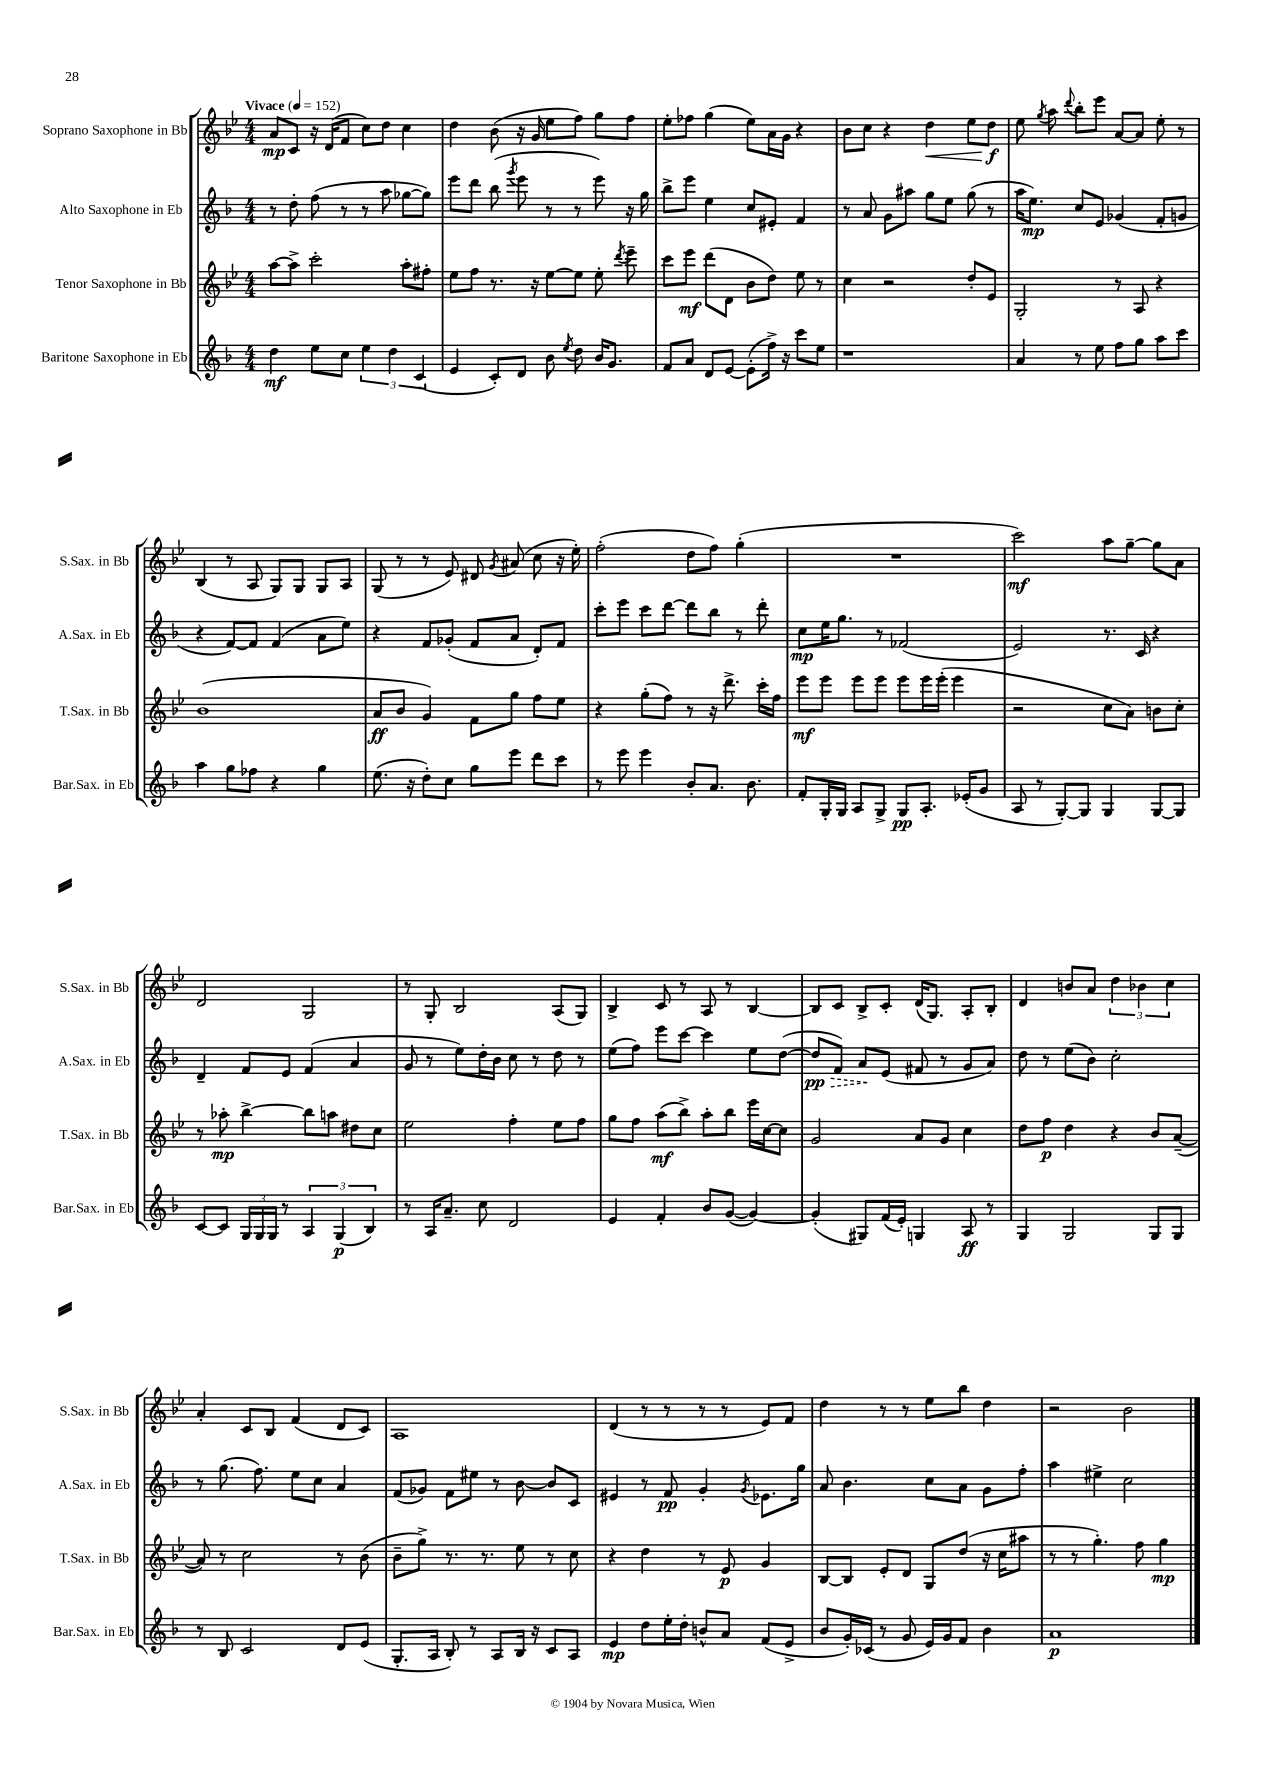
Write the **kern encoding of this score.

**kern	**dynam	**kern	**dynam	**kern	**dynam	**kern	**dynam
*part4	*part4	*part3	*part3	*part2	*part2	*part1	*part1
*staff4	*staff4	*staff3	*staff3	*staff2	*staff2	*staff1	*staff1
*I"Baritone Saxophone in Eb	*	*I"Tenor Saxophone in Bb	*	*I"Alto Saxophone in Eb	*	*I"Soprano Saxophone in Bb	*
*I'Bar.Sax. in Eb	*	*I'T.Sax. in Bb	*	*I'A.Sax. in Eb	*	*I'S.Sax. in Bb	*
*clefG2	*	*clefG2	*	*clefG2	*	*clefG2	*
*k[b-]	*	*k[b-e-]	*	*k[b-]	*	*k[b-e-]	*
*M4/4	*	*M4/4	*	*M4/4	*	*M4/4	*
*MM152	*	*MM152	*	*MM152	*	*MM152	*
=1	=1	=1	=1	=1	=1	=1	=1
!	!	!	!	!	!	!LO:TX:a:B:t=Vivace	!
4dd\	mf	[8aa\L	.	8r	.	8a/L	mp
.	.	8aa^\J]	.	8dd'\	.	8c/J	.
8ee\L	.	2ccc'\	.	(8ff\	.	16r	.
.	.	.	.	.	.	(16d/KL	.
8cc\J	.	.	.	8r	.	8f/J	.
6ee\	.	.	.	8r	.	8cc\L)	.
.	.	.	.	8aa\	.	8dd\J	.
6dd\	.	.	.	.	.	.	.
.	.	8aa'\L	.	[8gg-X\L	.	4cc\	.
(6c/	.	.	.	.	.	.	.
.	.	8ff#X'\J	.	8gg-\J])	.	.	.
=2	=2	=2	=2	=2	=2	=2	=2
4e/	.	8ee-\L	.	8eee\L	.	4dd\	.
.	.	8ff\J	.	8ddd\J	.	.	.
8c'/L)	.	8.r	.	(8bb-\	.	(8b-\	.
.	.	.	.	8qggg/	.	.	.
8d/J	.	.	.	8eee\	.	16r	.
.	.	16r	.	.	.	16g/	.
8b-\	.	[8ee-\L	.	8r	.	8ee-\L	.
8qee/	.	.	.	.	.	.	.
8dd\	.	8ee-\J]	.	8r	.	8ff\J)	.
16b-/KL	.	8ee-'\	.	8eee\)	.	8gg\L	.
8.g/J	.	.	.	.	.	.	.
.	.	8qddd/	.	.	.	.	.
.	.	8eee-~\	.	16r	.	8ff\J	.
.	.	.	.	16gg\	.	.	.
=3	=3	=3	=3	=3	=3	=3	=3
8f/L	.	8ccc\L	.	8bb-^\L	.	8ee-'\L	.
8a/J	.	8eee-\J	mf	8eee\J	.	8ff-X\J	.
8d/L	.	(8ddd\L	.	4ee\	.	(4gg\	.
[8e/J	.	8d\J	.	.	.	.	.
(8e'\L]	.	8b-\L	.	8cc/L	.	8ee-\L)	.
16ff^\Jk)	.	8dd\J)	.	8e#X'/J	.	16a\L	.
16r	.	.	.	.	.	16g\JJ	.
8ccc\L	.	8ee-\	.	4f/	.	4r	.
8ee\J	.	8r	.	.	.	.	.
=4	=4	=4	=4	=4	=4	=4	=4
1r	.	4cc\	.	8r	.	8b-\L	.
.	.	.	.	8a/	.	8cc\J	.
.	.	2r	.	8g\L	.	4r	.
.	.	.	.	8aa#X\J	.	.	.
!	!	!	!	!	!	!	!LO:HP:b
.	.	.	.	8gg\L	.	4dd\	<
.	.	.	.	8ee\J	.	.	.
.	.	8dd'/L	.	(8gg\	.	8ee-\L	.
.	.	8e-/J	.	8r	.	8dd\J	f
.	.	.	.	.	.	.	[
=5	=5	=5	=5	=5	=5	=5	=5
4a/	.	2G'/	.	16aa\KL	.	8ee-\	.
.	.	.	.	8.ee\J)	mp	.	.
.	.	.	.	.	.	8qgg/	.
.	.	.	.	.	.	8aa\	.
.	.	.	.	.	.	8qqddd/	.
8r	.	.	.	8cc/L	.	8bb-'\L	.
8ee\	.	.	.	8e/J	.	8eee-\J	.
8ff\L	.	8r	.	(4g-X/	.	[8a/L	.
8gg\J	.	8A/	.	.	.	8a/J]	.
8aa\L	.	4r	.	8f'/L	.	8ee-'\	.
8ccc\J	.	.	.	8gn/J	.	8r	.
!!LO:LB:g=z
=6	=6	=6	=6	=6	=6	=6	=6
4aa\	.	(1b-	.	4r	.	(4B-/	.
8gg\L	.	.	.	[8f/L)	.	8r	.
8ff-X\J	.	.	.	8f/J]	.	8A/	.
4r	.	.	.	(4f/	.	8G/L)	.
.	.	.	.	.	.	8G/J	.
4gg\	.	.	.	8a\L	.	8G/L	.
.	.	.	.	8ee\J)	.	8A/J	.
=7	=7	=7	=7	=7	=7	=7	=7
(8.ee\	.	8a/L	ff	4r	.	(8G/	.
.	.	8b-/J	.	.	.	8r	.
16r	.	.	.	.	.	.	.
8dd'\L)	.	4g/)	.	8f/L	.	8r	.
8cc\J	.	.	.	(8g-X'/J	.	8e-/)	.
8gg\L	.	8f\L	.	8f/L	.	8d#X/	.
.	.	.	.	.	.	8qg/	.
8eee\J	.	8gg\J	.	8a/J	.	(8a#X/	.
8ddd\L	.	8ff\L	.	8d'/L)	.	8cc\	.
8ccc\J	.	8ee-\J	.	8f/J	.	16r	.
.	.	.	.	.	.	16ee-'\)	.
=8	=8	=8	=8	=8	=8	=8	=8
8r	.	4r	.	8ccc'\L	.	(2ff'\	.
8eee\	.	.	.	8eee\J	.	.	.
4eee\	.	(8gg'\L	.	8ccc\L	.	.	.
.	.	8ff\J)	.	[8ddd\J	.	.	.
8b-'/L	.	8r	.	8ddd\L]	.	8dd\L	.
8.a/J	.	16r	.	8bb-\J	.	8ff\J)	.
.	.	8.ddd^\	.	.	.	.	.
.	.	.	.	8r	.	(4gg'\	.
8.b-\	.	.	.	.	.	.	.
.	.	16ccc'\LL	.	8ddd'\	.	.	.
.	.	16ff\JJ	.	.	.	.	.
=9	=9	=9	=9	=9	=9	=9	=9
8f'/L	.	8eee-\L	mf	8cc\L	mp	1r	.
16G'/L	.	8eee-\J	.	16ee\K	.	.	.
16G/JJ	.	.	.	8.gg\J	.	.	.
8A/L	.	8eee-\L	.	.	.	.	.
8G^/J	.	8eee-\J	.	8r	.	.	.
8G/L	pp	8eee-\L	.	(2f-X/	.	.	.
8.A'/J	.	16eee-\L	.	.	.	.	.
.	.	(16eee-'\JJ	.	.	.	.	.
.	.	4eee-\	.	.	.	.	.
(16e-X'/KL	.	.	.	.	.	.	.
8g/J	.	.	.	.	.	.	.
=10	=10	=10	=10	=10	=10	=10	=10
8A/	.	2r	.	2e/)	.	2ccc\)	mf
8r	.	.	.	.	.	.	.
[8G'/L)	.	.	.	.	.	.	.
8G/J]	.	.	.	.	.	.	.
4G/	.	8cc\L	.	8.r	.	8aa\L	.
.	.	8a\J)	.	.	.	[8gg~\J	.
.	.	.	.	16c/	.	.	.
[8G/L	.	8bn\L	.	4r	.	8gg\L]	.
8G/J]	.	8cc'\J	.	.	.	8a\J	.
!!LO:LB:g=z
=11	=11	=11	=11	=11	=11	=11	=11
[8c/L	.	8r	.	4d~/	.	2d/	.
8c/J]	.	8aa-X'\	mp	.	.	.	.
24G/LL	.	[4bb-^\	.	8f/L	.	.	.
24G/	.	.	.	.	.	.	.
24G/JJ	.	.	.	.	.	.	.
8r	.	.	.	8e/J	.	.	.
6A/	.	8bb-\L]	.	(4f/	.	2G/	.
.	.	8aan\J	.	.	.	.	.
(6G/	p	.	.	.	.	.	.
.	.	8dd#X\L	.	4a/	.	.	.
6B-/)	.	.	.	.	.	.	.
.	.	8cc\J	.	.	.	.	.
=12	=12	=12	=12	=12	=12	=12	=12
8r	.	2ee-\	.	8g/	.	8r	.
16A/KL	.	.	.	8r	.	8G'/	.
8.a~/J	.	.	.	.	.	.	.
.	.	.	.	8ee\L)	.	2B-/	.
8cc\	.	.	.	16dd'\L	.	.	.
.	.	.	.	16b-\JJ	.	.	.
2d/	.	4ff'\	.	8cc\	.	.	.
.	.	.	.	8r	.	.	.
.	.	8ee-\L	.	8dd\	.	(8A/L	.
.	.	8ff\J	.	8r	.	8G/J)	.
=13	=13	=13	=13	=13	=13	=13	=13
4e/	.	8gg\L	.	(8ee\L	.	4B-^/	.
.	.	8ff\J	.	8ff\J)	.	.	.
4f'/	.	(8aa\L	mf	8eee\L	.	8c/	.
.	.	8bb-^\J)	.	[8ccc\J	.	8r	.
8b-/L	.	8aa'\L	.	4ccc\]	.	8A/	.
([8g/J	.	8bb-\J	.	.	.	8r	.
4g/_)	.	16eee-\LL	.	8ee\L	.	[4B-/	.
.	.	[16cc\J	.	.	.	.	.
.	.	8cc\J]	.	([8dd\J	.	.	.
=14	=14	=14	=14	=14	=14	=14	=14
!	!	!	!	!	!LO:HP:b	!	!
(4g'/]	.	2g/	.	8dd/L]	> pp	8B-/L]	.
.	.	.	.	8f/J)	.	8c/J	.
8G#X/L)	.	.	.	8a/L	.	8B-^/L	.
(16f/L	.	.	.	(8e/J	]	8c'/J	.
16e'/JJ)	.	.	.	.	.	.	.
4Gn/	.	8a/L	.	8f#X/	.	(16d/KL	.
.	.	.	.	.	.	8.G/J)	.
.	.	8g/J	.	8r	.	.	.
8A/	ff	4cc\	.	8g/L	.	8A'/L	.
8r	.	.	.	8a/J)	.	8B-'/J	.
=15	=15	=15	=15	=15	=15	=15	=15
4G/	.	8dd\L	.	8dd\	.	4d/	.
.	.	8ff\J	p	8r	.	.	.
2G/	.	4dd\	.	(8ee\L	.	8bn/L	.
.	.	.	.	8b-\J)	.	8a/J	.
.	.	4r	.	2cc'\	.	6dd\	.
.	.	.	.	.	.	6b-X\	.
8G/L	.	8b-/L	.	.	.	.	.
.	.	.	.	.	.	6cc\	.
8G/J	.	([8a~/J	.	.	.	.	.
!!LO:LB:g=z
=16	=16	=16	=16	=16	=16	=16	=16
8r	.	8a/])	.	8r	.	4a'/	.
8B-/	.	8r	.	(8.gg\	.	.	.
2c/	.	2cc\	.	.	.	8c/L	.
.	.	.	.	8.ff\)	.	.	.
.	.	.	.	.	.	8B-/J	.
.	.	.	.	8ee\L	.	(4f/	.
.	.	.	.	8cc\J	.	.	.
8d/L	.	8r	.	4a/	.	8d/L	.
(8e/J	.	(8b-\	.	.	.	8c/J)	.
=17	=17	=17	=17	=17	=17	=17	=17
8.G'/L	.	8b-~\L	.	(8f/L	.	1A	.
.	.	8gg^\J)	.	8g-X/J)	.	.	.
16A/Jk	.	.	.	.	.	.	.
8B-'/)	.	8.r	.	8f\L	.	.	.
8r	.	.	.	8ee#X\J	.	.	.
.	.	8.r	.	.	.	.	.
8A/L	.	.	.	8r	.	.	.
16B-/Jk	.	8ee-\	.	[8b-\	.	.	.
16r	.	.	.	.	.	.	.
8c/L	.	8r	.	8b-/L]	.	.	.
8A/J	.	8cc\	.	8c/J	.	.	.
=18	=18	=18	=18	=18	=18	=18	=18
4e/	mp	4r	.	4e#X/	.	(4d/	.
8dd\L	.	4dd\	.	8r	.	8r	.
16ee'\L	.	.	.	8f/	pp	8r	.
16dd'\JJ	.	.	.	.	.	.	.
8bn^^/L	.	8r	.	4g'/	.	8r	.
8a/J	.	8e-/	p	.	.	8r	.
.	.	.	.	8qg/	.	.	.
(8f/L	.	4g/	.	8.e-X\L	.	8e-/L)	.
8e^/J	.	.	.	.	.	8f/J	.
.	.	.	.	16gg\Jk	.	.	.
=19	=19	=19	=19	=19	=19	=19	=19
8b-/L	.	[8B-/L	.	8a/	.	4dd\	.
16g'/L)	.	8B-/J]	.	4.b-\	.	.	.
(16c-X/JJ	.	.	.	.	.	.	.
8r	.	8e-'/L	.	.	.	8r	.
8g/	.	8d/J	.	.	.	8r	.
16e/LL)	.	8G/L	.	8cc\L	.	8ee-\L	.
16g/J	.	.	.	.	.	.	.
8f/J	.	(8dd/J	.	8a\J	.	8bb-\J	.
4b-\	.	16r	.	8g\L	.	4dd\	.
.	.	16cc\KL	.	.	.	.	.
.	.	8aa#X\J	.	8ff'\J	.	.	.
=20	=20	=20	=20	=20	=20	=20	=20
1a	p	8r	.	4aa\	.	2r	.
.	.	8r	.	.	.	.	.
.	.	4.gg'\)	.	4ee#X^\	.	.	.
.	.	.	.	2cc\	.	2b-\	.
.	.	8ff\	.	.	.	.	.
.	.	4gg\	mp	.	.	.	.
==	==	==	==	==	==	==	==
*-	*-	*-	*-	*-	*-	*-	*-
